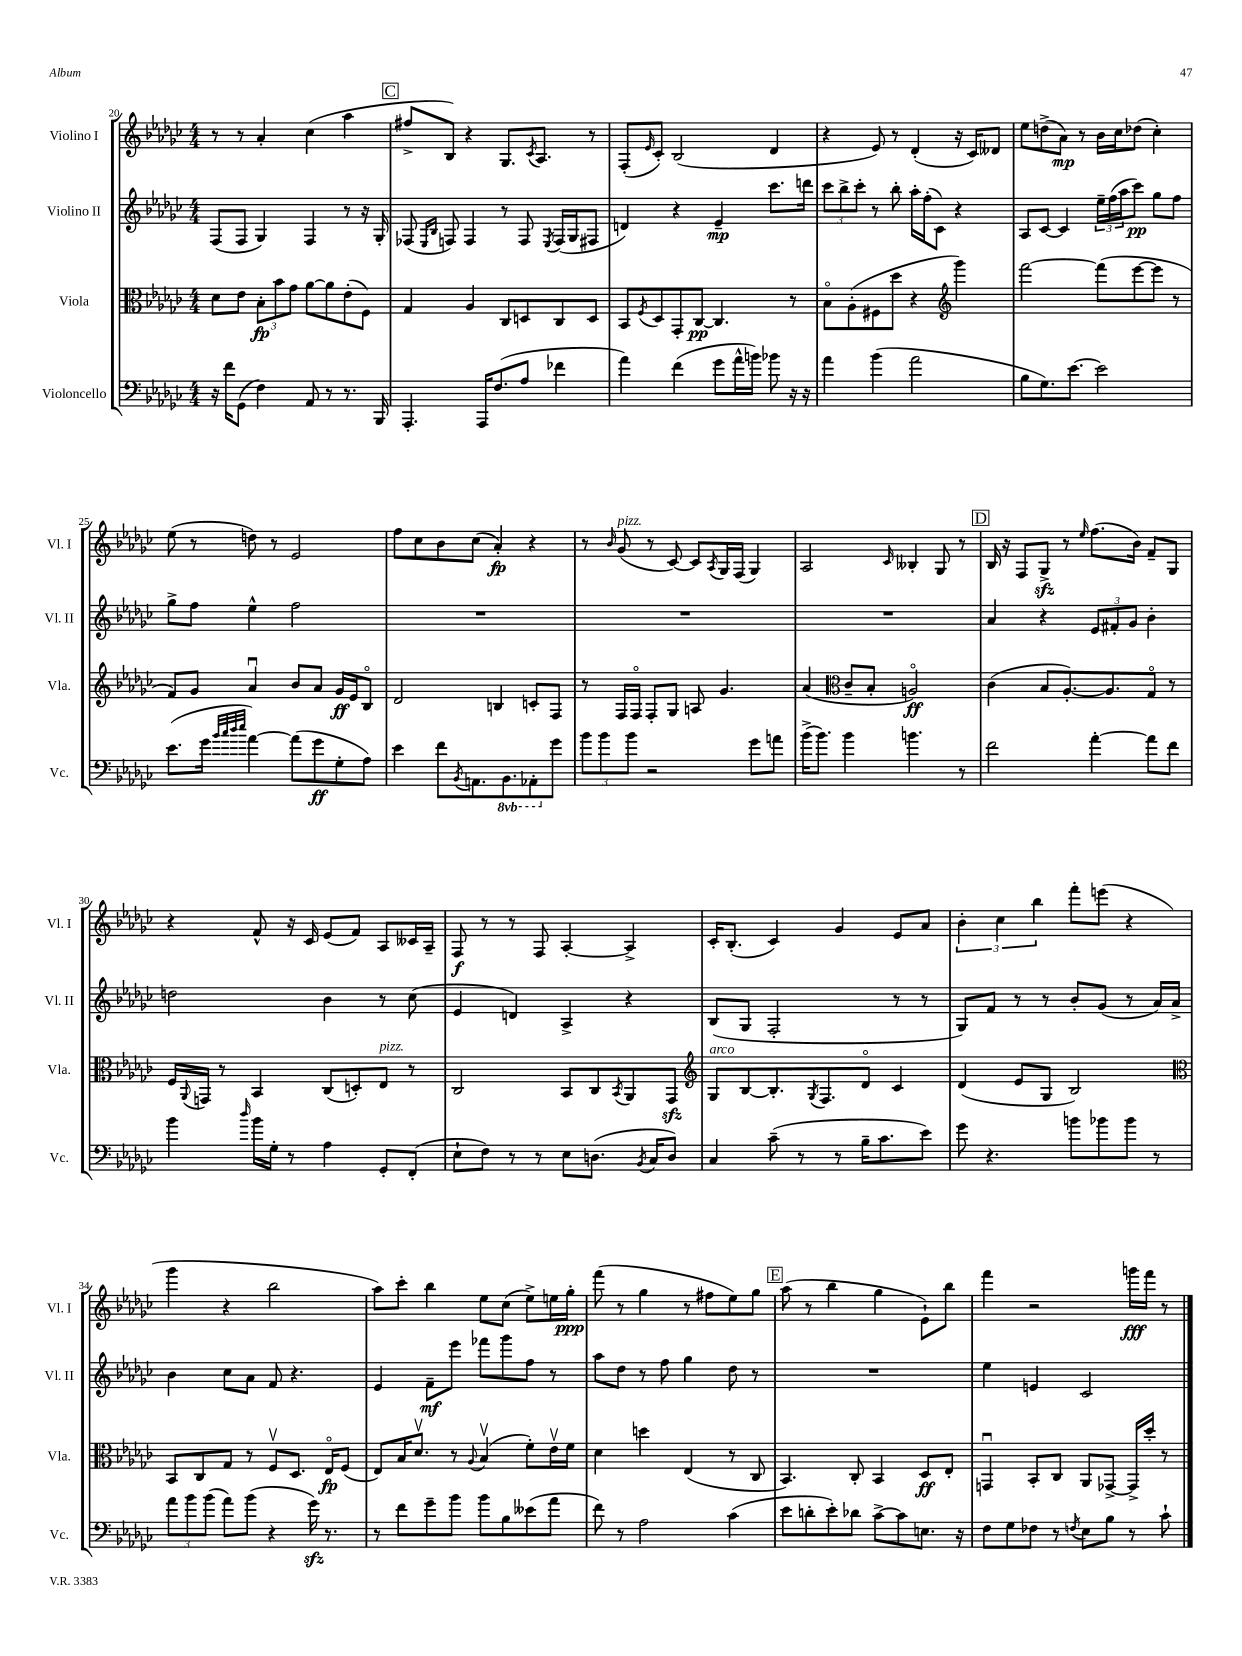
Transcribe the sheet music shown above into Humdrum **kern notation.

**kern	**dynam	**kern	**dynam	**kern	**dynam	**kern	**dynam
*part4	*part4	*part3	*part3	*part2	*part2	*part1	*part1
*staff4	*staff4	*staff3	*staff3	*staff2	*staff2	*staff1	*staff1
*I"Violoncello	*	*I"Viola	*	*I"Violino II	*	*I"Violino I	*
*I'Vc.	*	*I'Vla.	*	*I'Vl. II	*	*I'Vl. I	*
*clefF4	*	*clefC3	*	*clefG2	*	*clefG2	*
*k[b-e-a-d-g-c-]	*	*k[b-e-a-d-g-c-]	*	*k[b-e-a-d-g-c-]	*	*k[b-e-a-d-g-c-]	*
*M4/4	*	*M4/4	*	*M4/4	*	*M4/4	*
=20	=20	=20	=20	=20	=20	=20	=20
16r	.	8d-\L	.	(8F/L	.	8r	.
16f\KL	.	.	.	.	.	.	.
(8GG-\J	.	8e-\J	.	8F/J	.	8r	.
4F\)	.	12B-'\L	fp	4G-/)	.	4a-'/	.
.	.	12b-\	.	.	.	.	.
.	.	12g-\J	.	.	.	.	.
8AA-/	.	[8a-\L	.	4F/	.	(4cc-\	.
8r	.	8a-\]	.	.	.	.	.
8.r	.	(8e-'\	.	8r	.	4aa-\	.
.	.	8F\J)	.	16r	.	.	.
16BBB-/	.	.	.	16G-'/	.	.	.
!!LO:REH:place=s1:t=C
=21	=21	=21	=21	=21	=21	=21	=21
4.AAA-'/	.	4G-/	.	(8F-X/	.	8ff#X^/L	.
.	.	.	.	16qqE-/LL	.	.	.
.	.	.	.	16qqB-/JJ	.	.	.
.	.	.	.	8Fn/)	.	8B-/J)	.
.	.	4A-/	.	4F/	.	4r	.
16AAA-/KL	.	.	.	.	.	.	.
(8.F/	.	.	.	.	.	.	.
.	.	8C-/L	.	8r	.	8.G-/L	.
8A-/J	.	8Dn/	.	8F/	.	.	.
.	.	.	.	.	.	8qc-/	.
.	.	.	.	.	.	8.A-/J	.
.	.	.	.	8qE-/	.	.	.
4f-X\	.	8C-/	.	(16F/LL	.	.	.
.	.	.	.	16G-/J	.	.	.
.	.	8D/J	.	8F#X/J	.	8r	.
=22	=22	=22	=22	=22	=22	=22	=22
4a-\)	.	8BB-/L	.	4dn/)	.	(8F'/L	.
.	.	8qF/	.	.	.	16qqe-/	.
.	.	8D-/	.	.	.	8c-'/J)	.
(4f\	.	8GG-'/	.	4r	.	(2B-/	.
.	.	[8C-/J	pp	.	.	.	.
8g-\L	.	4.C-/]	.	4e-~/	mp	.	.
16a-^^\L	.	.	.	.	.	.	.
16bn\JJ)	.	.	.	.	.	.	.
8b-X\	.	.	.	8.ccc-\L	.	4d-/	.
16r	.	8r	.	.	.	.	.
16r	.	.	.	16dddn\Jk	.	.	.
=23	=23	=23	=23	=23	=23	=23	=23
4a-\	.	8B-\L	.	12ccc-\L	.	4r	.
.	.	.	.	12bb-^\	.	.	.
.	.	(8A-'\	.	.	.	.	.
.	.	.	.	12ccc-'\J	.	.	.
(4b-\	.	8F#X\	.	8r	.	8e-/)	.
.	.	8dd-\J	.	8bb-'\	.	8r	.
2a-\	.	4r	.	16aa-'\LL	.	(4d-'/	.
.	.	.	.	(16ff'\J	.	.	.
.	.	.	.	8c-\J)	.	.	.
*	*	*clefG2	*	*	*	*	*
.	.	4ggg-\)	.	4r	.	16r	.
.	.	.	.	.	.	16c-/KL)	.
.	.	.	.	.	.	8d--X/J	.
=24	=24	=24	=24	=24	=24	=24	=24
8B-\L	.	[2fff\	.	8A-/L	.	8ee-\L	.
8.G-\)	.	.	.	[8c-/J	.	(8ddn^\	.
.	.	.	.	4c-/]	.	8a-\J)	mp
[8.e-\J	.	.	.	.	.	.	.
.	.	.	.	.	.	8r	.
2e-\]	.	(8fff\L]	.	24ee-~\LL	.	16b-\LL	.
.	.	.	.	(24ff\	.	.	.
.	.	.	.	.	.	16cc-\J	.
.	.	.	.	24aa-\J	.	.	.
.	.	[8eee-\	.	8ccc-\J)	pp	(8dd-X\J	.
.	.	8eee-\J]	.	8gg-\L	.	4cc-'\)	.
.	.	8r	.	8ff\J	.	.	.
!!LO:LB:g=z
=25	=25	=25	=25	=25	=25	=25	=25
(8.e-\L	.	8f/L)	.	8gg-^\L	.	(8ee-\	.
.	.	8g-/J	.	8ff\J	.	8r	.
16g-\Jk	.	.	.	.	.	.	.
32qqb-/LLL	.	.	.	.	.	.	.
32qqcc-/	.	.	.	.	.	.	.
32qqdd-/	.	.	.	.	.	.	.
32qqee-/JJJ	.	.	.	.	.	.	.
[4a-\)	.	4a-u/	.	4ee-^^\	.	8ddn\)	.
.	.	.	.	.	.	8r	.
(8a-\L]	.	8b-/L	.	2ff\	.	2e-/	.
8g-\	ff	8a-/J	.	.	.	.	.
8G-'\	.	16g-/LL	ff	.	.	.	.
.	.	16e-/J	.	.	.	.	.
8A-\J)	.	8B-/J	.	.	.	.	.
=26	=26	=26	=26	=26	=26	=26	=26
4e-\	.	2d-/	.	1r	.	8ff\L	.
.	.	.	.	.	.	8cc-\	.
8f\L	.	.	.	.	.	8b-\	.
8qBB-/	.	.	.	.	.	.	.
8.AAn\	.	.	.	.	.	(8cc-\J	.
.	.	4Bn/	.	.	.	4a-'/)	fp
*8ba	*	*	*	*	*	*	*
8.BBB-\	.	.	.	.	.	.	.
8AAA-X'\	.	8cn'/L	.	.	.	4r	.
*X8ba	*	*	*	*	*	*	*
8g-\J	.	8F/J	.	.	.	.	.
=27	=27	=27	=27	=27	=27	=27	=27
12b-\L	.	8r	.	1r	.	8r	.
12b-\	.	.	.	.	.	.	.
.	.	.	.	.	.	16qqb-/	.
!	!	!	!	!	!	!LO:TX:a:i:t=pizz.	!
.	.	16F/LL	.	.	.	(8g-/	.
12b-\J	.	.	.	.	.	.	.
.	.	16F/JJ	.	.	.	.	.
2r	.	8F'/L	.	.	.	8r	.
.	.	8G-/J	.	.	.	[8c-/)	.
.	.	8An/	.	.	.	8c-/L]	.
.	.	.	.	.	.	8qA-/	.
.	.	4.g-/	.	.	.	16G-/L	.
.	.	.	.	.	.	(16F/JJ	.
8g-\L	.	.	.	.	.	4G-/)	.
8an\J	.	.	.	.	.	.	.
=28	=28	=28	=28	=28	=28	=28	=28
(16b-^\KL	.	(4a-/	.	1r	.	2A-/	.
8.b-\J)	.	.	.	.	.	.	.
*	*	*clefC3	*	*	*	*	*
4b-\	.	8c-~/L	.	.	.	.	.
.	.	8B-'/J	.	.	.	.	.
.	.	.	.	.	.	16qqc-/	.
4.bn\	.	2An/)	ff	.	.	4B--X'/	.
.	.	.	.	.	.	8G-/	.
8r	.	.	.	.	.	8r	.
!!LO:REH:place=s1:t=D
=29	=29	=29	=29	=29	=29	=29	=29
2f\	.	(4c-\	.	4a-/	.	16B-/	.
.	.	.	.	.	.	16r	.
.	.	.	.	.	.	8F/L	.
.	.	8B-/L	.	4r	.	8G-zz^/J	.
.	.	[8.A-'/)	.	.	.	8r	.
.	.	.	.	.	.	16qqee-/	.
[4a-'\	.	.	.	12e-/L	.	(8.ff\L	.
.	.	8.A-/]	.	.	.	.	.
.	.	.	.	12f#X'/	.	.	.
.	.	.	.	12g-/J	.	.	.
.	.	.	.	.	.	16b-\Jk)	.
8a-\L]	.	8G-/J	.	4b-'\	.	8f~/L	.
8f\J	.	8r	.	.	.	8G-/J	.
!!LO:LB:g=z
=30	=30	=30	=30	=30	=30	=30	=30
4b-\	.	16F/LL	.	2ddn\	.	4r	.
.	.	8qqAA-/	.	.	.	.	.
.	.	16GGn/JJ	.	.	.	.	.
.	.	8r	.	.	.	.	.
16qqdd-/	.	.	.	.	.	.	.
16b-\LL	.	4BB-/	.	.	.	8f^^/	.
16G-'\JJ	.	.	.	.	.	.	.
8r	.	.	.	.	.	16r	.
.	.	.	.	.	.	16c-/	.
4A-\	.	(8C-/L	.	4b-\	.	(8e-/L	.
.	.	8Dn'/)	.	.	.	8f/J)	.
!	!	!LO:TX:a:i:t=pizz.	!	!	!	!	!
8GG-'/L	.	8E-/J	.	8r	.	8A-/L	.
(8FF'/J	.	8r	.	(8cc-\	.	16c--X/L	.
.	.	.	.	.	.	16A-~/JJ	.
=31	=31	=31	=31	=31	=31	=31	=31
8E-`\L	.	2C-/	.	4e-/	.	8F/	f
8F\J)	.	.	.	.	.	8r	.
8r	.	.	.	4dn/)	.	8r	.
8r	.	.	.	.	.	8F/	.
8E-\L	.	8BB-/L	.	4A-^/	.	[4A-'/	.
(8.Dn\J	.	8C-/	.	.	.	.	.
.	.	8qBB-/	.	.	.	.	.
.	.	8AA-/	.	4r	.	4A-^/]	.
8qBB-/	.	.	.	.	.	.	.
16C-/KL	.	.	.	.	.	.	.
8D/J)	.	8GG-zz/J	.	.	.	.	.
=32	=32	=32	=32	=32	=32	=32	=32
*	*	*clefG2	*	*	*	*	*
!	!	!LO:TX:a:i:t=arco	!	!	!	!	!
4C-/	.	8G-/L	.	(8B-/L	.	16c-'/KL	.
.	.	.	.	.	.	(8.B-'/J	.
.	.	[8B-/	.	8G-/J	.	.	.
(8c-~\	.	8.B-'/]	.	2F'/	.	4c-/)	.
8r	.	.	.	.	.	.	.
.	.	8qG-/	.	.	.	.	.
.	.	8.F/	.	.	.	.	.
8r	.	.	.	.	.	4g-/	.
16B-~\KL	.	8d-/J	.	.	.	.	.
8.c-\	.	.	.	.	.	.	.
.	.	4c-/	.	8r	.	8e-/L	.
8e-\J)	.	.	.	8r	.	8a-/J	.
=33	=33	=33	=33	=33	=33	=33	=33
8g-\	.	(4d-/	.	8G-/L)	.	6b-'\	.
4.r	.	.	.	8f/J	.	.	.
.	.	.	.	.	.	6cc-\	.
.	.	8e-/L	.	8r	.	.	.
.	.	.	.	.	.	6bb-\	.
.	.	8G-/J	.	8r	.	.	.
8bn\L	.	2B-/)	.	8b-'/L	.	8fff'\L	.
8b-X\	.	.	.	(8g-/J	.	(8eeen\J	.
8b-\J	.	.	.	8r	.	4r	.
8r	.	.	.	16a-/LL)	.	.	.
.	.	.	.	16a-^/JJ	.	.	.
!!LO:LB:g=z
=34	=34	=34	=34	=34	=34	=34	=34
*	*	*clefC3	*	*	*	*	*
12a-\L	.	8BB-/L	.	4b-\	.	4ggg-\	.
12b-\	.	.	.	.	.	.	.
.	.	8C-/	.	.	.	.	.
(12b-\J	.	.	.	.	.	.	.
8a-\L)	.	8G-/J	.	8cc-\L	.	4r	.
(8b-\J	.	8r	.	8a-\J	.	.	.
4r	.	8Fv/L	.	8f/	.	2bb-\	.
.	.	8.D-/J	.	4.r	.	.	.
16g-zz\)	.	.	.	.	.	.	.
8.r	.	16E-/KL	fp	.	.	.	.
.	.	(8F/J	.	.	.	.	.
=35	=35	=35	=35	=35	=35	=35	=35
8r	.	8E-/L)	.	4e-/	.	8aa-\L)	.
8f\L	.	16B-/K	.	.	.	8ccc-'\J	.
.	.	8.d-v/J	.	.	.	.	.
8g-~\	.	.	.	8f~\L	mf	4bb-\	.
8b-\J	.	8r	.	8eee-\J	.	.	.
.	.	8qqA-/	.	.	.	.	.
8b-\L	.	(4B-v/	.	8fff-X\L	.	8ee-\L	.
8B-\	.	.	.	8ggg-\	.	(8cc-\J	.
(8e--X\	.	8f'\L)	.	8ff\J	.	8ee-^\L)	.
8a-\J	.	16e-v\L	.	8r	.	16een\L	.
.	.	16f\JJ	.	.	.	16gg-'\JJ	ppp
=36	=36	=36	=36	=36	=36	=36	=36
8f\)	.	4d-\	.	8aa-\L	.	(8fff\	.
8r	.	.	.	8dd-\J	.	8r	.
2A-\	.	4ddn\	.	8r	.	4gg-\	.
.	.	.	.	8ff\	.	.	.
.	.	(4E-/	.	4gg-\	.	8r	.
.	.	.	.	.	.	8ff#X\L	.
(4c-\	.	8r	.	8dd-\	.	8ee-\)	.
.	.	8C-/	.	8r	.	8gg-\J	.
!!LO:REH:place=s1:t=E
=37	=37	=37	=37	=37	=37	=37	=37
8e-\L	.	4.BB-/)	.	1r	.	(8aa-\	.
8dn'\	.	.	.	.	.	8r	.
8e-'\)	.	.	.	.	.	4bb-\	.
8d-X\J	.	8C-'/	.	.	.	.	.
[8c-^\L	.	4BB-/	.	.	.	4gg-\	.
8c-\]	.	.	.	.	.	.	.
8.En\J	.	8D-/L	ff	.	.	8e-`\L)	.
.	.	8E-'/J	.	.	.	8bb-\J	.
16r	.	.	.	.	.	.	.
=38	=38	=38	=38	=38	=38	=38	=38
8F\L	.	4GGnu/	.	4ee-\	.	4fff\	.
8G-\	.	.	.	.	.	.	.
8F-X\J	.	8BB-'/L	.	4en/	.	2r	.
8r	.	8C-/J	.	.	.	.	.
8qFn/	.	.	.	.	.	.	.
8E-\L	.	8AA-/L	.	2c-/	.	.	.
8B-\J	.	[8GG-X^/J	.	.	.	.	.
8r	.	16GG-^/LL]	.	.	.	16gggn\LL	fff
.	.	16dd-'/JJ	.	.	.	16fff\JJ	.
8c-`\	.	8r	.	.	.	8r	.
==	==	==	==	==	==	==	==
*-	*-	*-	*-	*-	*-	*-	*-
